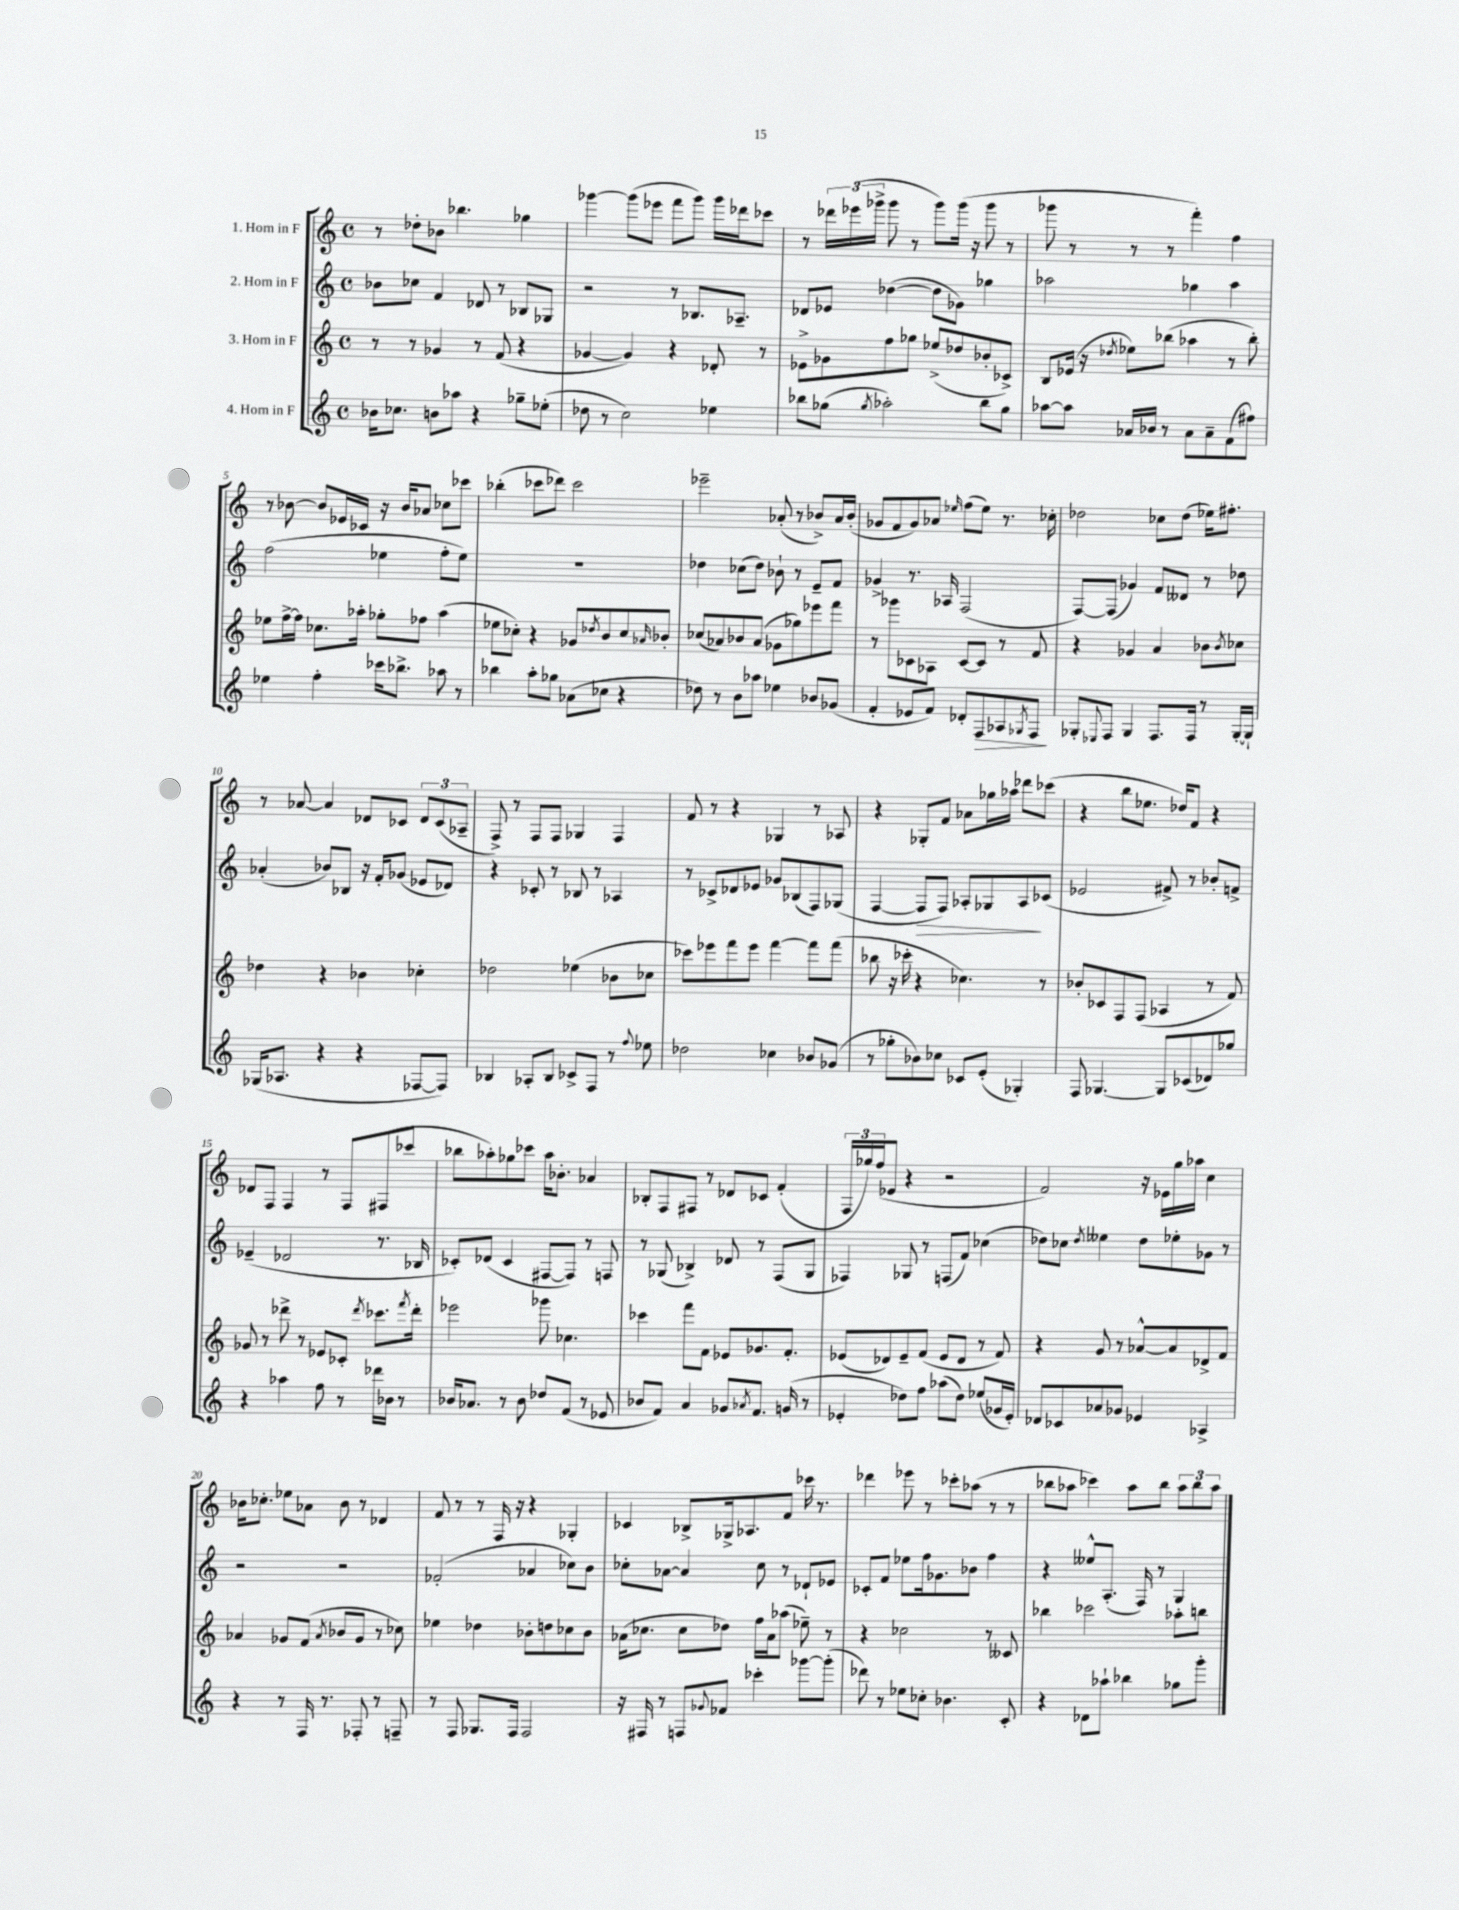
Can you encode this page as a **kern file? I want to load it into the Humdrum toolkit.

**kern	**kern	**kern	**kern
*staff4	*staff3	*staff2	*staff1
*clefG2	*clefG2	*clefG2	*clefG2
*k[]	*k[]	*k[]	*k[]
*M4/4	*M4/4	*M4/4	*M4/4
*met(c)	*met(c)	*met(c)	*met(c)
16b-	8r	8b-	8r
8.cc-	.	.	.
.	8r	8cc-	8dd-'
8b	4g-	4f	8b-
8aa-	.	.	4.bb-
4r	8r	8d-	.
.	(8f	8r	.
8gg-~	4r	8B-	4gg-
(8ee-'	.	8G-	.
=	=	=	=
8dd-	[4g-	2r	[4ggg-
8r	.	.	.
2cc)	4g-])	.	(8ggg-]
.	.	.	8eee-
.	4r	8r	8fff
.	.	8.B-	8ggg-)
4ee-	8d-'	.	16ggg-
.	.	8.A-~	16ddd-
.	8r	.	8ccc-
=	=	=	=
8bb-	8e-^	8d-	8r
(8gg-	8g-	8e-	24ddd-
.	.	.	(24eee-
.	.	.	24ggg-^
8qgg-	.	.	.
2aa-')	8ff	([4dd-	8ggg-
.	8gg-	.	8r
.	(8ee-^	8dd-]	8ggg-)
.	8dd-	8g-)	(16ggg-
.	.	.	16r
8bb-	8b-'	4gg-	8ggg-
8gg-	8c-^)	.	8r
=	=	=	=
[8aa-	8B	2aa-	8ggg-
8aa-]	(16e-	.	8r
.	16r	.	.
.	8qdd-	.	.
16a-	8ee-)	.	8r
16b-	.	.	.
8r	(8bb-	.	8r
8a-	4aa-	4gg-	4fff')
8a-~	.	.	.
(8f	8r	4aa-	4ff
8ff#)	8bb-')	.	.
=	=	=	=
4ee-	8ee-	(2ff	8r
.	[16ff^	.	[8b-
.	16ff]	.	.
4ff'	8.cc-	.	8b-]
.	.	.	16e-
.	16aa-'	.	16c-
16ccc-	8gg-'	4ee-	16r
8.bb-^	.	.	16b-
.	8ff-	.	8a-
8aa-	(4aa-	8ff'	8cc-
8r	.	8ee-)	8ccc-
=	=	=	=
4bb-	8ee-	1r	(4bb-'
.	8cc-')	.	.
8aa'	4r	.	8ccc-
8gg-	.	.	8ddd-)
(8a-	8g-	.	2ccc-
.	8qdd-	.	.
8cc-	8b	.	.
4r	8cc-	.	.
.	16qqa-	.	.
.	8b-'	.	.
=	=	=	=
8dd-)	(8cc-	4dd-	2eee-~
8r	8a-)	.	.
8b	8b-	(8cc-	.
8aa-	(8a-	8dd-)	.
4ee-	8g-	8b-`	(8a-'
.	8gg-)	8r	8r
8b-	8eee-	8e~	8b-^)
(8g-	8fff	8f	16a-
.	.	.	(16b-'
=	=	=	=
4f'	8r	4g-^	8g-
.	8ggg-	.	8f
8e-	8c-	8.r	8g-)
8f)	8A-	.	8a-
.	.	16A-	.
.	.	.	16qqee-
8d-'	[8c-	(2F	(8ff
8F	8c-]	.	8ee-)
8A-	8r	.	8.r
8qG-	.	.	.
8F	8f	.	.
.	.	.	16cc-'
=	=	=	=
8G-'	4r	[8F)	2dd-
8qqE-	.	.	.
8F	.	(8F]	.
4G-	4g-	4g-)	.
8.F	4a	8f	8cc-
.	.	8d--	(8dd-
16F	.	.	.
8r	8b-	8r	16ee-)
.	.	.	8.ff#'
.	8qb-	.	.
[16G-'	8cc-	8dd-	.
16G-`]	.	.	.
=	=	=	=
(16G-	4dd-	(4a-'	8r
8.A-	.	.	.
.	.	.	[8a-
4r	4r	8b-)	4a-]
.	.	8B-	.
4r	4b-	16r	8d-
.	.	16f'	.
.	.	(8g-	8c-
[8F-	4cc-'	8e-	12d-
.	.	.	(12c-
8F-])	.	8d-)	.
.	.	.	12A-~
=	=	=	=
4B-	2dd-	4r	8F^)
.	.	.	8r
8A-'	.	8c-'	8F
8B-	.	8r	8F
8c-^	(4ee-	8B-	4G-
8F	.	8r	.
8r	8b-	4A-	4F
8qqff	.	.	.
8ee-	8cc-	.	.
=	=	=	=
2dd-	8ccc-)	8r	8f
.	8eee-	8c-^	8r
.	8fff	8d-	4r
.	8eee-	8e-	.
4cc-	[4fff	8g-	4G-
.	.	(8B-	.
8b-	8fff]	8F)	8r
(8g-	(8fff	(8G-	8A-
=	=	=	=
8r	8bb-	[4F	4r
8gg-'	16r	.	.
.	16ccc-'	.	.
8b-)	4r	8F]	8G-'
8cc-	.	8F)	8f
8c-	4.cc-)	8A-'	8a-
(8e'	.	8G-	16gg-
.	.	.	16aa-
4G-')	.	8A-	8ddd-
.	8r	(8c-	(8ccc-
=	=	=	=
8F	8b-'	2e-	4r
[4.G-	8c-	.	.
.	8F	.	8bb
.	(8F	.	8.ee-
8G-]	4A-	8f#^)	.
.	.	.	16dd-)
(8c-	.	8r	8f
8d-)	8r	8b-'	4r
8gg-	8f)	8f^	.
=	=	=	=
4r	8g-	(4e-~	8d-
.	8r	.	8F
4aa-	8ddd-^	2d-	4F
.	8r	.	.
8ff	8e-	.	8r
8r	8c-'	.	8F
.	8qddd-	.	.
16ddd-	8.ccc-	8.r	(8F#
16b-	.	.	.
8r	.	.	8ccc-
.	8qfff	.	.
.	16ddd-'	16B-	.
=	=	=	=
16b-	2eee-	8c-')	8bb-
8.a-	.	.	.
.	.	(8d-	8aa-')
8r	.	4c-	8gg-
8b-	.	.	8ccc-
8dd-	8ggg-	[8F#	16aa-
.	.	.	8.b-'
(8f	4.cc-	8F#])	.
8r	.	8r	4a-
8e-	.	8F	.
=	=	=	=
8b-	4ccc-	8r	8B-'
8f)	.	(8G-	8F
4a	8fff	4B-^)	8F#
.	8f	.	8r
8g-	8e-	8d-	8d-
8qa-	.	.	.
8.f	8.g-	8r	8c-
.	.	(8F	(4f'
(16g	8.f'	.	.
8r	.	8G-	.
=	=	=	=
4e-'	(8e-	4F-)	24F
.	.	.	24gg-)
.	.	.	(24ff
.	8d-)	.	8e-
8dd-)	8e-~	8G-	4r
8ff	(8f	8r	.
(8aa-	8e-	(8F	2r
8dd-)	8d-	8f)	.
(8ee-	8r	(4cc-	.
16g-	8f)	.	.
16e-')	.	.	.
=	=	=	=
8d-	4r	8dd-)	2f)
8c-	.	8cc-	.
.	.	8qdd-	.
8a-	8g	4ee--	.
8g-	8r	.	.
4e-	[8a-^^	8dd-	16r
.	.	.	16e-
.	8a-]	8ee-'	16gg
.	.	.	16aa-
4A-^	8d-^	8g-	4cc
.	8f	8r	.
=	=	=	=
4r	4a-	2r	16b-
.	.	.	8.cc-'
8r	8g-	.	8ee-
16F	(8f	.	8a-
8.r	.	.	.
.	8qa-	.	.
.	8b-	2r	8b-
8F-'	8g-	.	8r
8r	8r	.	4d-
8F~	8cc-)	.	.
=	=	=	=
8r	4ee-	(2f-'	8f
8F	.	.	8r
8.G-	4dd-	.	8r
.	.	.	16F
16F	.	.	16r
2F	8b-'	4a-	4r
.	8dd	.	.
.	8cc-	8cc-)	4G-'
.	8b-	8b	.
=	=	=	=
16r	(16a-	8cc-'	4c-
16F#	8.cc-	.	.
8r	.	[8a-	.
8F	8cc-	4a-]	8B-^
8qqg-	.	.	.
8f-	8dd-)	.	16G-^
.	.	.	8.A-
4ccc-'	16ff	8cc-	.
.	16a-	.	.
.	(8aa-	8r	8f
[8ggg-	8ee-~)	8d-`	16ccc-
.	.	.	8.r
(8ggg-']	8r	8e-	.
=	=	=	=
8ddd-)	4r	8c-'	4ddd-
8r	.	8f	.
8ee-	2cc-	8ee-	8eee-
8cc-'	.	16ff	8r
.	.	8.g-	.
4.b-	.	.	8ccc-'
.	.	8b-	(8aa-
.	8r	4ff	8r
8c'	8c--	.	8r
=	=	=	=
4r	4bb-	4r	8bb-
.	.	.	8aa-
8d-	2ccc-	8ee--^^	4ccc-)
8aa-`	.	(8.A'	.
4bb-	.	.	8aa-
.	.	16F)	.
.	.	8r	8bb-
8gg-	8aa-'	4G	12aa-
.	.	.	12bb-
8ggg'	8bb	.	.
.	.	.	12aa-
==	==	==	==
*-	*-	*-	*-
